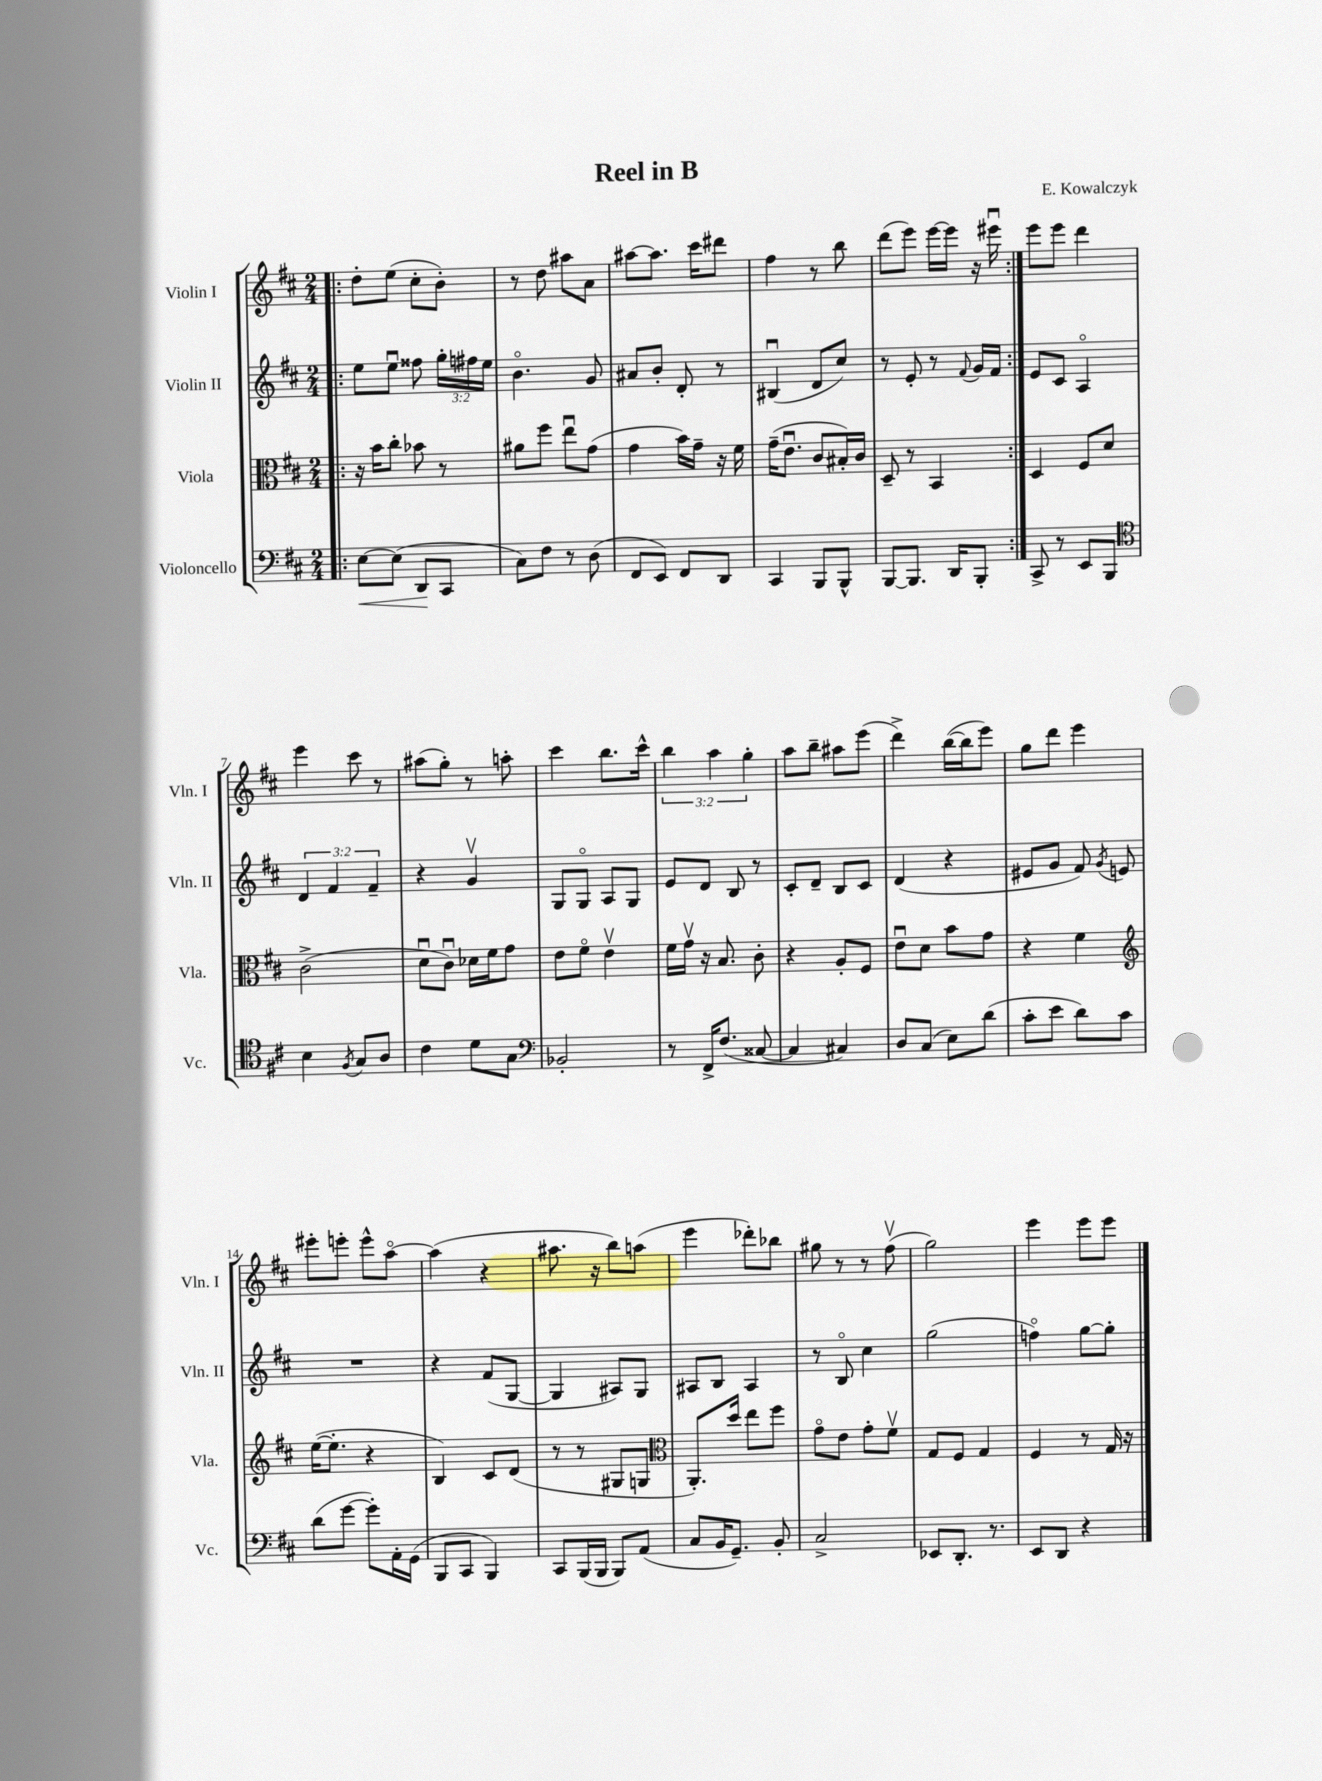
\header { title = "Reel in B" composer = "E. Kowalczyk" }
<<
\new StaffGroup <<
\new Staff = "s0" \with { instrumentName = "Violin I" shortInstrumentName = "Vln. I" } {
    \clef treble \key d \major \numericTimeSignature \time 2/4 \override Staff.TupletNumber.text = #tuplet-number::calc-fraction-text
    \autoBeamOff \repeat volta 2 { \bar ".|:" d''8[-. e''8]( cis''8[-. b'8]-.) |
    r8 d''8 ais''8[ a'8] |
    ais''8[~ ais''8.] cis'''16[ dis'''8] |
    fis''4 r8 b''8 |
    d'''8[( e'''8]) e'''16[~ e'''16] r16 eis'''16\downbow | }
    e'''8[ e'''8] d'''4 |
    e'''4 cis'''8 r8 |
    ais''8[( g''8]-.) r8 a''8-. |
    cis'''4 b''8.[ cis'''16]-^ |
    \tuplet 3/2 { b''4 a''4 g''4-. } |
    a''8[ b''8]-- ais''8[ e'''8]( |
    d'''4->) b''16[~( b''16 e'''8]) |
    g''8[ d'''8] e'''4 |
    eis'''8[-. e'''8]-. e'''8[-^ a''8]~\flageolet |
    a''4( r4 |
    ais''8. r16 b''8[) a''8]( |
    e'''4 des'''8[-.) bes''8] |
    gis''8 r8 r8 fis''8\upbow( |
    g''2) |
    e'''4 e'''8[ e'''8] \bar "|." |
}
\new Staff = "s1" \with { instrumentName = "Violin II" shortInstrumentName = "Vln. II" } {
    \clef treble \key d \major \numericTimeSignature \time 2/4 \override Staff.TupletNumber.text = #tuplet-number::calc-fraction-text
    \autoBeamOff \repeat volta 2 { \bar ".|:" e''8[ e''8]\downbow fisis''8 \tuplet 3/2 { g''16[-. fis''16 e''16] } |
    b'4.\flageolet g'8 |
    ais'8[ b'8]-. d'8-. r8 |
    bis4\downbow( d'8[ cis''8]) |
    r8 e'8-. r8 \appoggiatura { fis'8 } g'16[ fis'16] | }
    e'8[ cis'8] a4\flageolet |
    \tuplet 3/2 { d'4 fis'4 fis'4-- } |
    r4 g'4\upbow |
    g8[ g8]\flageolet a8[ g8] |
    e'8[ d'8] b8 r8 |
    cis'8[-. d'8]-- b8[ cis'8] |
    d'4( r4 |
    eis'8[ g'8] fis'8) \acciaccatura { g'8 } e'8 |
    R2 |
    r4 fis'8[( g8]~ |
    g4 ais8[) g8] |
    ais8[ b8] ais4 |
    r8 b8\flageolet cis''4 |
    g''2( |
    f''4\flageolet) g''8[~ g''8]-. \bar "|." |
}
\new Staff = "s2" \with { instrumentName = "Viola" shortInstrumentName = "Vla." } {
    \clef alto \key d \major \numericTimeSignature \time 2/4
    \autoBeamOff \repeat volta 2 { \bar ".|:" r16 b'16[ cis''8]-. bes'8 r8 |
    ais'8[ fis''8] e''8[\downbow g'8]( |
    g'4 b'16[) g'16]-- r16 fis'16 |
    g'16[--( e'8.]\downbow cis'8[ bis16-.) cis'16] |
    d8-- r8 b,4 | }
    d4 fis8[ d'8] |
    cis'2->( |
    d'8[\downbow cis'8]\downbow) des'16[ fis'16 g'8] |
    e'8[ fis'8]\flageolet e'4\upbow |
    fis'16[ g'16]\upbow r16 b8. cis'8-. |
    r4 a8[-. fis8] |
    e'8[\downbow d'8] b'8[ g'8] |
    r4 fis'4 |
    \clef treble e''16[~( e''8.]-. r4 |
    b4) cis'8[ d'8]( |
    r8 r8 gis8[ g8] |
    \clef alto a,8.[-.) d''16] e''8[ fis''8] |
    g'8[\flageolet e'8] g'8[-. fis'8]\upbow |
    g8[ fis8] g4 |
    fis4 r8 g16 r16 \bar "|." |
}
\new Staff = "s3" \with { instrumentName = "Violoncello" shortInstrumentName = "Vc." } {
    \clef bass \key d \major \numericTimeSignature \time 2/4
    \autoBeamOff \repeat volta 2 { \bar ".|:" e8[~\< e8]( d,8[\! cis,8] |
    cis8[) fis8] r8 d8( |
    fis,8[ e,8]) fis,8[ d,8] |
    cis,4 b,,8[ b,,8]-^ |
    b,,8[~ b,,8.] d,16[ b,,8]-. | }
    cis,8-> r8 e,8[ b,,8] |
    \clef tenor b4 \acciaccatura { fis8 } g8[ a8] |
    cis'4 d'8[ g8] |
    \clef bass bes,2-. |
    r8 fis,16[-> fis8.]( cisis8~ |
    cisis4 cis4) |
    d8[ cis8]( e8[) d'8]( |
    cis'8[-. e'8] d'8[) cis'8] |
    d'8[( g'8]~ g'8[-.) a,16-. g,16]( |
    b,,8[ cis,8] b,,4) |
    cis,8[ b,,16( b,,16] b,,8[) a,8]( |
    cis8[ b,16 g,8.]--) b,8-. |
    cis2-> |
    ees,8[ d,8.]-. r8. |
    e,8[ d,8] r4 \bar "|." |
}
>>
>>
